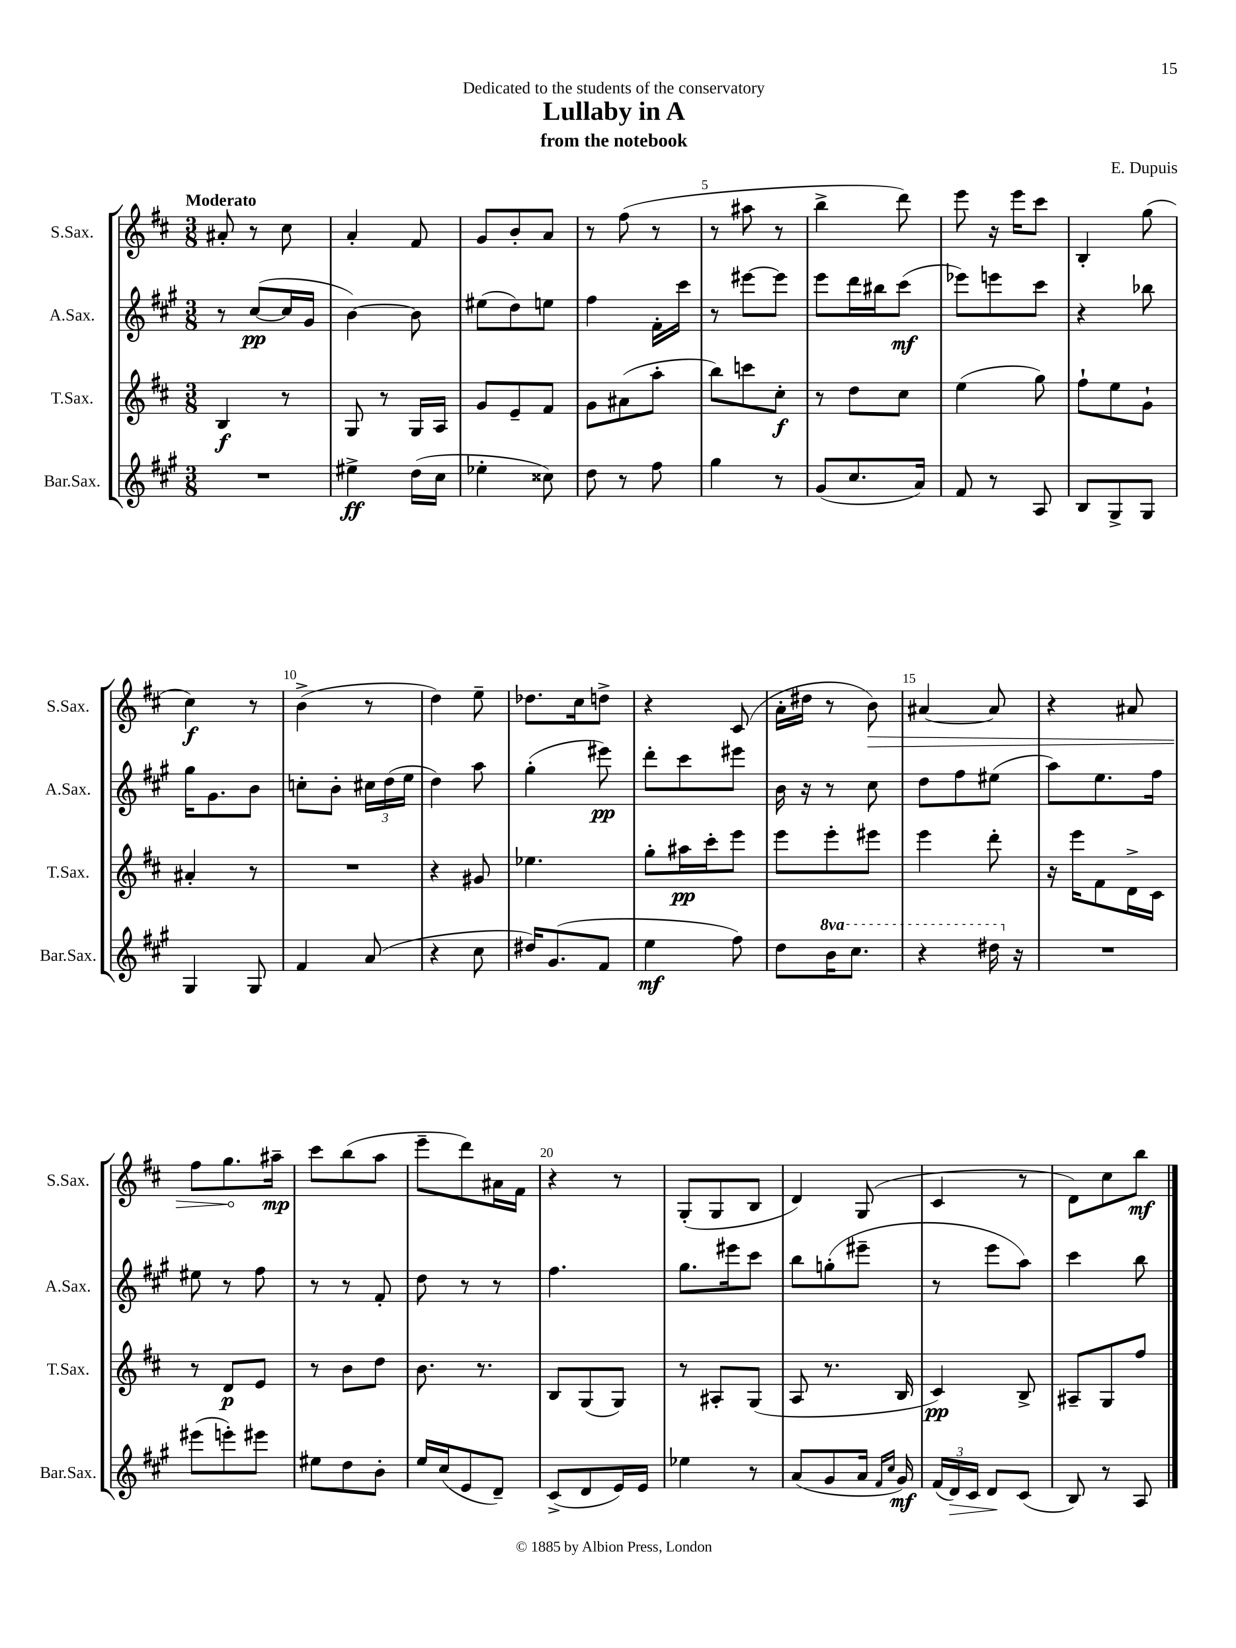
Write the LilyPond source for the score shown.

\header { title = "Lullaby in A" composer = "E. Dupuis" subtitle = "from the notebook" dedication = "Dedicated to the students of the conservatory" }
<<
\new StaffGroup <<
\new Staff = "s0" \with { instrumentName = "S.Sax." shortInstrumentName = "S.Sax." } {
    \clef treble \key d \major \numericTimeSignature \time 3/8 \tempo "Moderato"
    \autoBeamOff ais'8-. r8 cis''8 |
    a'4-. fis'8 |
    g'8[ b'8-. a'8] |
    r8 fis''8( r8 |
    r8 ais''8 r8 |
    b''4-> d'''8) |
    e'''8 r16 e'''16[ cis'''8] |
    b4-. g''8( |
    cis''4\f) r8 |
    b'4->( r8 |
    d''4) e''8-- |
    des''8.[ cis''16 d''8]-> |
    r4 cis'8( |
    a'16[-. dis''16] r8 \once \override Hairpin.circled-tip = ##t b'8\>) |
    ais'4~ ais'8 |
    r4 ais'8 |
    fis''8[ g''8.\! ais''16]--\mp |
    cis'''8[ b''8( a''8] |
    e'''8[-- d'''8) ais'16 fis'16] |
    r4 r8 |
    g8[-.( g8 b8] |
    d'4) g8( |
    cis'4 r8 |
    d'8[) cis''8 b''8]\mf \bar "|." |
}
\new Staff = "s1" \with { instrumentName = "A.Sax." shortInstrumentName = "A.Sax." } {
    \clef treble \key a \major \numericTimeSignature \time 3/8
    \autoBeamOff r8 cis''8[~\pp( cis''16 gis'16] |
    b'4~) b'8 |
    eis''8[( d''8) e''8] |
    fis''4 fis'16[-. cis'''16] |
    r8 eis'''8[~ eis'''8] |
    e'''8[ d'''16 bis''16 cis'''8]\mf( |
    ees'''8[) e'''8 cis'''8] |
    r4 bes''8 |
    gis''16[ gis'8. b'8] |
    c''8[-. b'8]-. \tuplet 3/2 { cis''16[ d''16( e''16] } |
    d''4) a''8 |
    gis''4-.( eis'''8\pp) |
    d'''8[-. cis'''8 eis'''8] |
    b'16 r16 r8 cis''8 |
    d''8[ fis''8 eis''8]( |
    a''8[) e''8. fis''16] |
    eis''8 r8 fis''8 |
    r8 r8 fis'8-. |
    d''8 r8 r8 |
    fis''4. |
    gis''8.[ eis'''16 cis'''8] |
    b''8[ g''8-.( eis'''8]-- |
    r8 e'''8[ a''8]) |
    cis'''4 b''8 \bar "|." |
}
\new Staff = "s2" \with { instrumentName = "T.Sax." shortInstrumentName = "T.Sax." } {
    \clef treble \key d \major \numericTimeSignature \time 3/8
    \autoBeamOff b4\f r8 |
    g8 r8 g16[ a16] |
    g'8[ e'8-- fis'8] |
    g'8[ ais'8( a''8]-. |
    b''8[) c'''8 cis''8]-.\f |
    r8 d''8[ cis''8] |
    e''4( g''8) |
    fis''8[-! e''8 g'8]-! |
    ais'4-. r8 |
    R4. |
    r4 gis'8 |
    ees''4. |
    g''8[-. ais''16\pp cis'''16-. e'''8] |
    e'''8[ e'''8-. eis'''8] |
    e'''4 d'''8-. |
    r16 e'''16[ fis'8 d'16-> cis'16] |
    r8 d'8[\p e'8] |
    r8 b'8[ d''8] |
    b'8. r8. |
    b8[ g8( g8]) |
    r8 ais8[-. g8]( |
    a8 r8. b16 |
    cis'4\pp) b8-> |
    ais8[-- g8 fis''8] \bar "|." |
}
\new Staff = "s3" \with { instrumentName = "Bar.Sax." shortInstrumentName = "Bar.Sax." } {
    \clef treble \key a \major \numericTimeSignature \time 3/8 \set Staff.ottavationMarkups = #ottavation-simple-ordinals
    \autoBeamOff R4. |
    eis''4->\ff d''16[( cis''16] |
    ees''4-. cisis''8) |
    d''8 r8 fis''8 |
    gis''4 r8 |
    gis'8[( cis''8. a'16]) |
    fis'8 r8 a8 |
    b8[ gis8-> gis8] |
    gis4 gis8 |
    fis'4 a'8( |
    r4 cis''8 |
    dis''16[) gis'8.( fis'8] |
    e''4\mf fis''8) |
    d''8[ \ottava #1 b''16 cis'''8.] |
    r4 dis'''16 \ottava #0 r16 |
    R4. |
    eis'''8[( e'''8-.) eis'''8] |
    eis''8[ d''8 b'8]-. |
    e''16[ cis''16( e'8 d'8]--) |
    cis'8[->( d'8 e'16) e'16] |
    ees''4 r8 |
    a'8[( gis'8 a'16] \grace { fis'16[ cis''16] } gis'16\mf) |
    \tuplet 3/2 { fis'16[( d'16\>) cis'16] } d'8[\! cis'8]( |
    b8) r8 a8 \bar "|." |
}
>>
>>
\layout { \context { \Score \override BarNumber.break-visibility = ##(#f #t #t) barNumberVisibility = #(every-nth-bar-number-visible 5) } }
